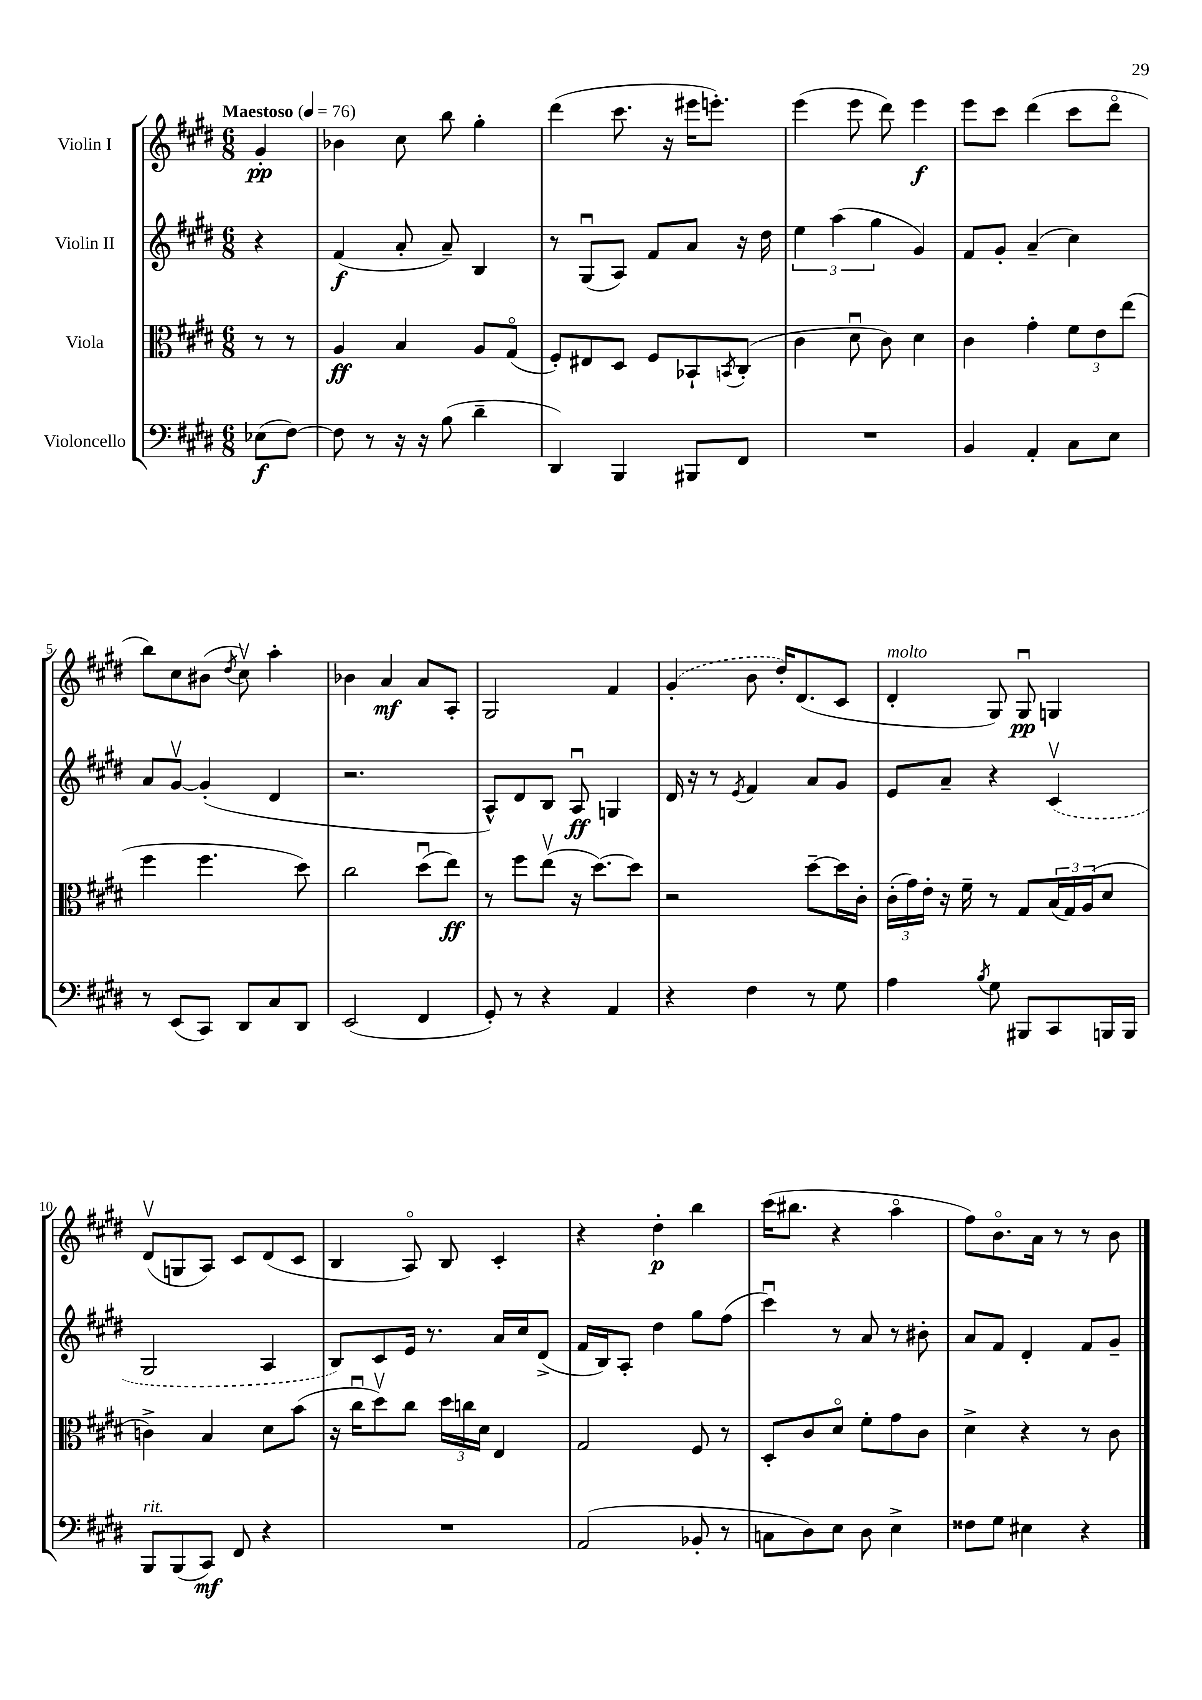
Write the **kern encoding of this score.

**kern	**kern	**kern	**kern
*staff4	*staff3	*staff2	*staff1
*clefF4	*clefC3	*clefG2	*clefG2
*k[f#c#g#d#]	*k[f#c#g#d#]	*k[f#c#g#d#]	*k[f#c#g#d#]
*M6/8	*M6/8	*M6/8	*M6/8
*MM76	*MM76	*MM76	*MM76
(8E-\L	8r	4r	4g#'/
[8F#\J)	8r	.	.
=	=	=	=
8F#\]	4A/	(4f#/	4b-\
8r	.	.	.
16r	4B/	8a'/	8cc#\
16r	.	.	.
(8B\	.	8a~/)	8bb\
4d#~\	8A/L	4B/	4gg#'\
.	(8G#o/J	.	.
=	=	=	=
4DD#/)	8F#'/L)	8r	(4ddd#\
.	8E#/	(8G#u/L	.
4BBB/	8D#/J	8A/J)	8.ccc#\
.	8F#/L	8f#/L	.
.	.	.	16r
8BBB#/L	8BB-`/	8a/J	16eee#\LK
.	.	.	8.eee'\J)
.	8qBB/	.	.
8FF#/J	(8C#'/J	16r	.
.	.	16dd#\	.
=	=	=	=
2.r	4c#\	6ee\	(4eee\
.	.	(6aa\	.
.	8d#u\	.	8eee\
.	.	6gg#\	.
.	8c#\)	.	8ddd#\)
.	4d#\	4g#/)	4eee\
=	=	=	=
4BB/	4c#\	8f#/L	8eee\L
.	.	8g#'/J	8ccc#\J
4AA'/	4g#'\	(4a~/	(4ddd#\
8C#\L	12f#\L	4cc#\)	8ccc#\L
.	12e\	.	.
8E\J	.	.	8ddd#o\J
.	(12ee\J	.	.
=	=	=	=
8r	4ff#\	8a/L	8bb\L)
(8EE/L	.	[8g#v/J	8cc#\
8CC#/J)	4.ff#\	(4g#'/]	(8b#\J
.	.	.	8qdd#/
8DD#/L	.	.	8cc#v\)
8C#/	.	4d#/	4aa'\
8DD#/J	8dd#\)	.	.
=	=	=	=
(2EE/	2cc#\	2.r	4b-\
.	.	.	4a/
4FF#/	(8dd#u\L	.	8a/L
.	8ee\J)	.	8A'/J
=	=	=	=
8GG#'/)	8r	8A^^/L)	2G#/
8r	8ff#\L	8d#/	.
4r	(8eev\J	8B/J	.
.	16r	8Au/	.
.	[8.dd#\L)	.	.
4AA/	.	4G/	4f#/
.	8dd#\]J	.	.
=	=	=	=
4r	2r	16d#/	(4g#'/
.	.	16r	.
.	.	8r	.
.	.	8qe/	.
4F#\	.	4f#/	8b\
.	.	.	16dd#'/LK)
.	.	.	(8.d#/
8r	[8dd#~\L	8a/L	.
8G#\	16dd#\]L	8g#/J	8c#/J
.	16c#'\JJ	.	.
=	=	=	=
4A\	(24c#'\LL	8e/L	4d#'/
.	24g#\)	.	.
.	24e'\JJ	.	.
.	16r	8a~/J	.
.	16f#~\	.	.
8qB/	.	.	.
8G#\	8r	4r	8G#/)
8BBB#/L	8G#/L	.	8G#u/
8CC#/	(24B/L	(4c#v/	4G/
.	24G#/)	.	.
.	(24A/J	.	.
16BBB/L	8d#/J	.	.
16BBB/JJ	.	.	.
=	=	=	=
8BBB/L	4c^\)	2G#/	(8d#v/L
(8BBB/	.	.	8G/
8CC#/J)	4B/	.	8A/J)
8FF#/	.	.	8c#/L
4r	8d#\L	4A/	(8d#/
.	(8b\J	.	8c#/J
=	=	=	=
2.r	16r	8B/L)	4B/
.	16cc#u\LK	.	.
.	8dd#v\)	8c#/	.
.	8cc#\J	16e/Jk	8Ao/)
.	.	8.r	.
.	24dd#\LL	.	8B/
.	24cc\	.	.
.	24d#\JJ	.	.
.	4E/	16a/LL	4c#'/
.	.	16cc#/J	.
.	.	(8d#^/J	.
=	=	=	=
(2AA/	2G#/	16f#/LL	4r
.	.	16B/J)	.
.	.	8A'/J	.
.	.	4dd#\	4dd#'\
8BB-'/	8F#/	8gg#\L	4bb\
8r	8r	(8ff#\J	.
=	=	=	=
8C\L	8D#'/L	4ccc#u\)	(16ccc#\LK
.	.	.	8.bb#\J
8D#\)	8c#/	.	.
8E\J	8d#o/J	8r	4r
8D#\	8f#'\L	8a/	.
4E^\	8g#\	8r	4aao\
.	8c#\J	8b#'\	.
=	=	=	=
8F##\L	4d#^\	8a/L	8ff#\L)
8G#\J	.	8f#/J	8.bo\
4E#\	4r	4d#'/	.
.	.	.	16a\Jk
.	.	.	8r
4r	8r	8f#/L	8r
.	8c#\	8g#~/J	8b\
==	==	==	==
*-	*-	*-	*-
